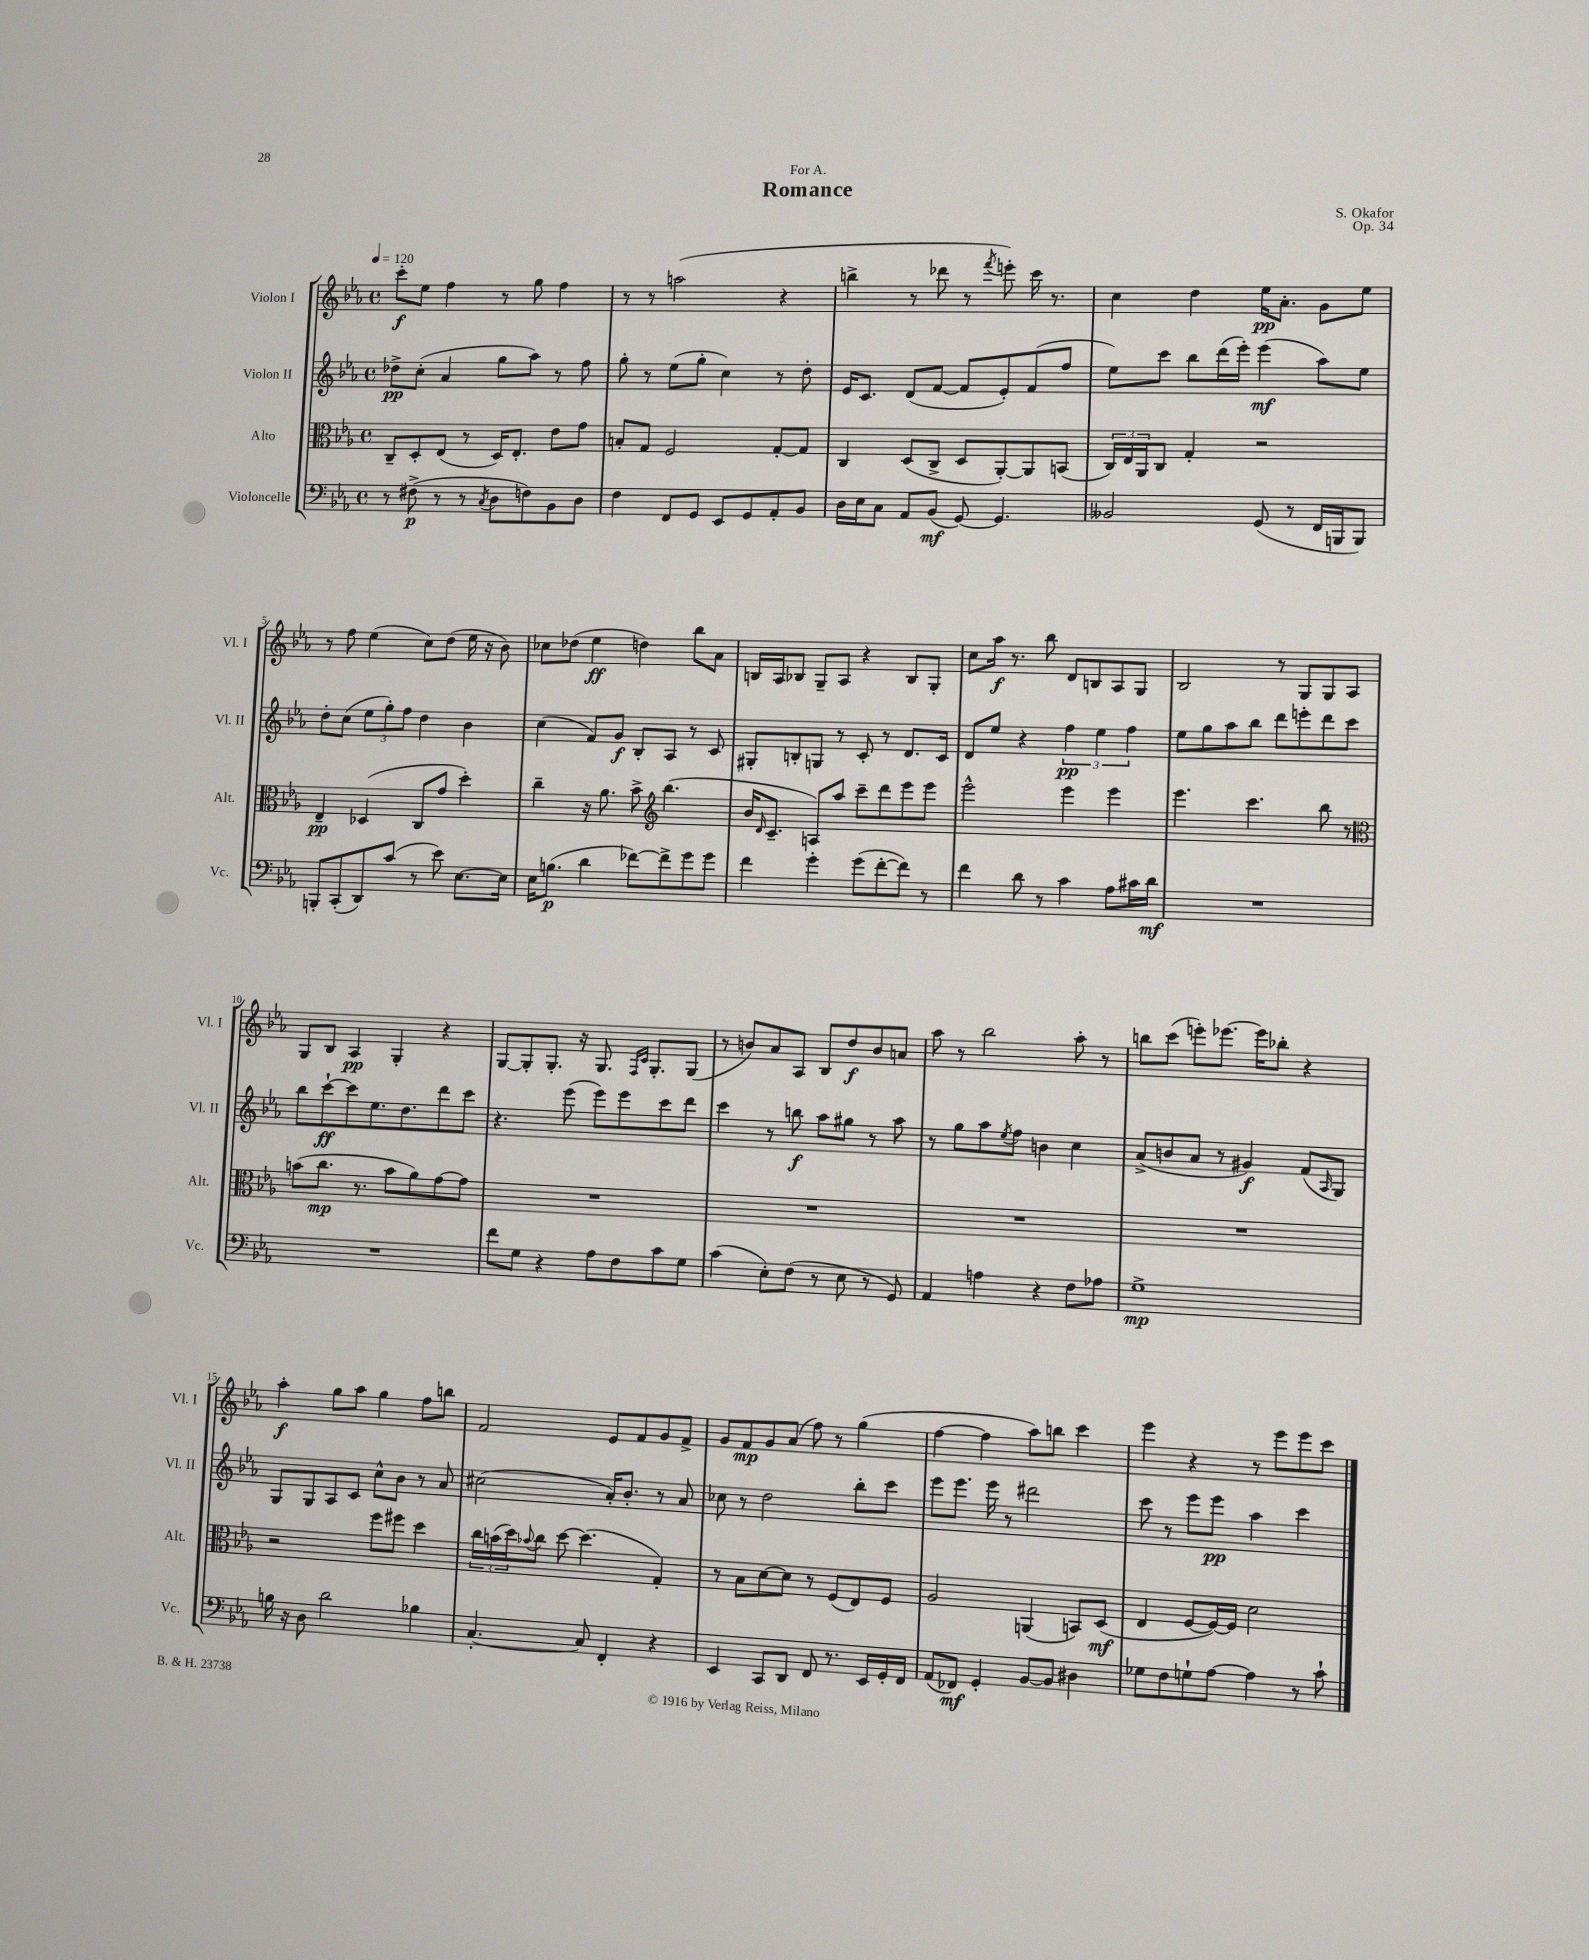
\header { title = "Romance" composer = "S. Okafor" dedication = "For A." opus = "Op. 34" }
<<
\new StaffGroup <<
\new Staff = "s0" \with { instrumentName = "Violon I" shortInstrumentName = "Vl. I" } {
    \clef treble \key ees \major \defaultTimeSignature \time 4/4 \tempo 4 = 120
    c'''8-.\f ees''8 f''4 r8 g''8 f''4 |
    r8 r8 a''2( r4 |
    b''4-> r8 des'''8 r8 \acciaccatura { f'''8 } e'''8-.) c'''16 r8. |
    c''4 d''4 ees''16\pp aes'8.-. g'8 ees''8 |
    r8 f''8 ees''4( c''8) d''8( ees''16 r16 bes'8) |
    ces''8 des''8( ees''4\ff d''4) bes''8 aes'8 |
    b16 aes16 bes8 g8-- aes8 r4 bes8 g8-. |
    c''8 aes''16\f r8. bes''8 d'8 b8 aes8 g8 |
    bes2 r8 g8 g8 aes8 |
    g8 bes8 aes4\pp g4-. r4 |
    g8~ g8-. g8.-. r16 g8. \grace { f16 c'16 } g8.-. g8( |
    r8 b'8) aes'8 aes8 bes8 d''8\f b'8 a'8 |
    aes''8 r8 bes''2 aes''8-. r8 |
    b''8 c'''8( e'''8-.) ees'''8.~ ees'''16 bes''8-. r4 |
    aes''4-.\f g''8 aes''8 g''4 f''8 b''8 |
    f'2 ees'8 f'8 g'8 f'8-> |
    g'8 f'8\mp g'8 aes'8( f''8) r8 g''4( |
    f''4~ f''4 aes''8) b''8 c'''4 |
    ees'''4 r4 r8 ees'''8 ees'''8 c'''8 \bar "|." |
}
\new Staff = "s1" \with { instrumentName = "Violon II" shortInstrumentName = "Vl. II" } {
    \clef treble \key ees \major \defaultTimeSignature \time 4/4
    des''8->\pp c''8-.( aes'4 g''8 aes''8) r8 f''8 |
    g''8-. r8 ees''8( g''8-. c''4) r8 d''8-. |
    ees'16 c'8. d'8( f'8~ f'8 ees'8-.) f'8( f''8 |
    ees''8) c'''8 bes''8 d'''16( ees'''16-.) ees'''4\mf( aes''8) ees''8 |
    d''8-. c''8( \tuplet 3/2 { ees''8 g''8-.) f''8 } d''4 bes'4 |
    c''4( f'8) g'8\f bes8-. aes8 r8 c'8 |
    gis8-. b8-. g8 r8 c'8-. r8 d'8. c'16 |
    d'8 ees''8 r4 \tuplet 3/2 { f''4\pp ees''4 f''4 } |
    ees''8 g''8 aes''8 bes''8 d'''8 e'''8-. d'''8 c'''8 |
    bes''8 c'''8~-!\ff c'''8 ees''8. d''8. d'''8 c'''8 |
    r4. ees'''8( ees'''8) ees'''8 c'''8 d'''8 |
    c'''4 r8 b''8\f aes''8 gis''8 r8 aes''8 |
    r8 g''8 aes''8 \acciaccatura { ees''8 } f''8 b'4 c''4 |
    aes'8->( b'8 aes'8 r8 gis'4\f) f'8( \grace { aes16 } g8) |
    g8 g8 aes8 c'8 c''8-^ bes'8 r8 aes'8 |
    cis''2( aes'16-.) bes'8.-. r8 aes'8 |
    ces''8 r8 d''2 bes''8-. c'''8 |
    ees'''8 ees'''8. ees'''16 r8 dis'''2 |
    c'''8 r8 ees'''8 ees'''8\pp aes''4 c'''4 \bar "|." |
}
\new Staff = "s2" \with { instrumentName = "Alto" shortInstrumentName = "Alt." } {
    \clef alto \key ees \major \defaultTimeSignature \time 4/4
    c8-- d8-. ees8( r8 d16) ees8.-. ees'8 g'8 |
    b8-. g8 f2 g8~-. g8 |
    c4 d8( c8-> d8 aes,8~-.) aes,8 b,8( |
    \tuplet 3/2 { c16) ees16 aes,16 } c8 g4-. r2 |
    ees4--\pp des4( c8 g'8 d''4-.) |
    c''4-- r16 aes'8. bes'8-> \clef treble bes''4.( |
    bes'16 \grace { d'16 } c'8.-- a8) aes''8 c'''8-- d'''8 ees'''8 ees'''8 |
    ees'''2-^ ees'''4 ees'''4 |
    ees'''4. c'''4. bes''8 r8 |
    \clef alto b'8( c''8.\mp r8. b'8 aes'8) g'8~ g'8 |
    R1 |
    R1 |
    R1 |
    R1 |
    r2 f''8 fis''8 d''4 |
    \tuplet 3/2 { c''16 b'16( d''16) } \appoggiatura { bes'8 } c''8 d''8~ d''4.( g4-.) |
    r8 bes8 d'8~ d'8 r8 f8( ees8) f8 |
    aes2 a,4( b,8) d8\mf( |
    ees4 f8~ f16~) f16 d'2 \bar "|." |
}
\new Staff = "s3" \with { instrumentName = "Violoncelle" shortInstrumentName = "Vc." } {
    \clef bass \key ees \major \defaultTimeSignature \time 4/4
    r8 fis8->\p( r8 r8 \acciaccatura { c8 } d8 f8) bes,8 d8 |
    f4 f,8 g,8 ees,8 g,8 aes,8-. bes,8 |
    d16 ees16 c8 aes,8 bes,8\mf( g,8~) g,4. |
    beses,2 g,8( r8 f,16 b,,16 b,,8) |
    b,,8-. c,8-.( d,8) c'8( r8 ees'8) ees8.~ ees16 |
    ees16 b8.\p( d'4 fes'8~) fes'8-> g'8 g'8 |
    f'4 g'4-. g'8( f'8~-. f'8) r8 |
    f'4 d'8 r8 c'4 aes8 cis'16 d'16\mf |
    R1 |
    R1 |
    f'8 g8 r4 aes8 f8 c'8 g8 |
    c'4( ees8-.) f8( r8 ees8 r8 g,8) |
    aes,4 a4 r4 f8 aes8 |
    g1->\mp |
    b16 r16 d8 d'2 bes4 |
    c4.~-. c8 f,4-. r4 |
    ees,4 c,8 d,8 f,8 r8. ees,16 g,16-. f,16 |
    aes,8( fes,8\mf) g,4-. bes,8~ bes,8 dis4 |
    ges8 f8 g8-! aes8~ aes4 r8 c'8-! \bar "|." |
}
>>
>>
